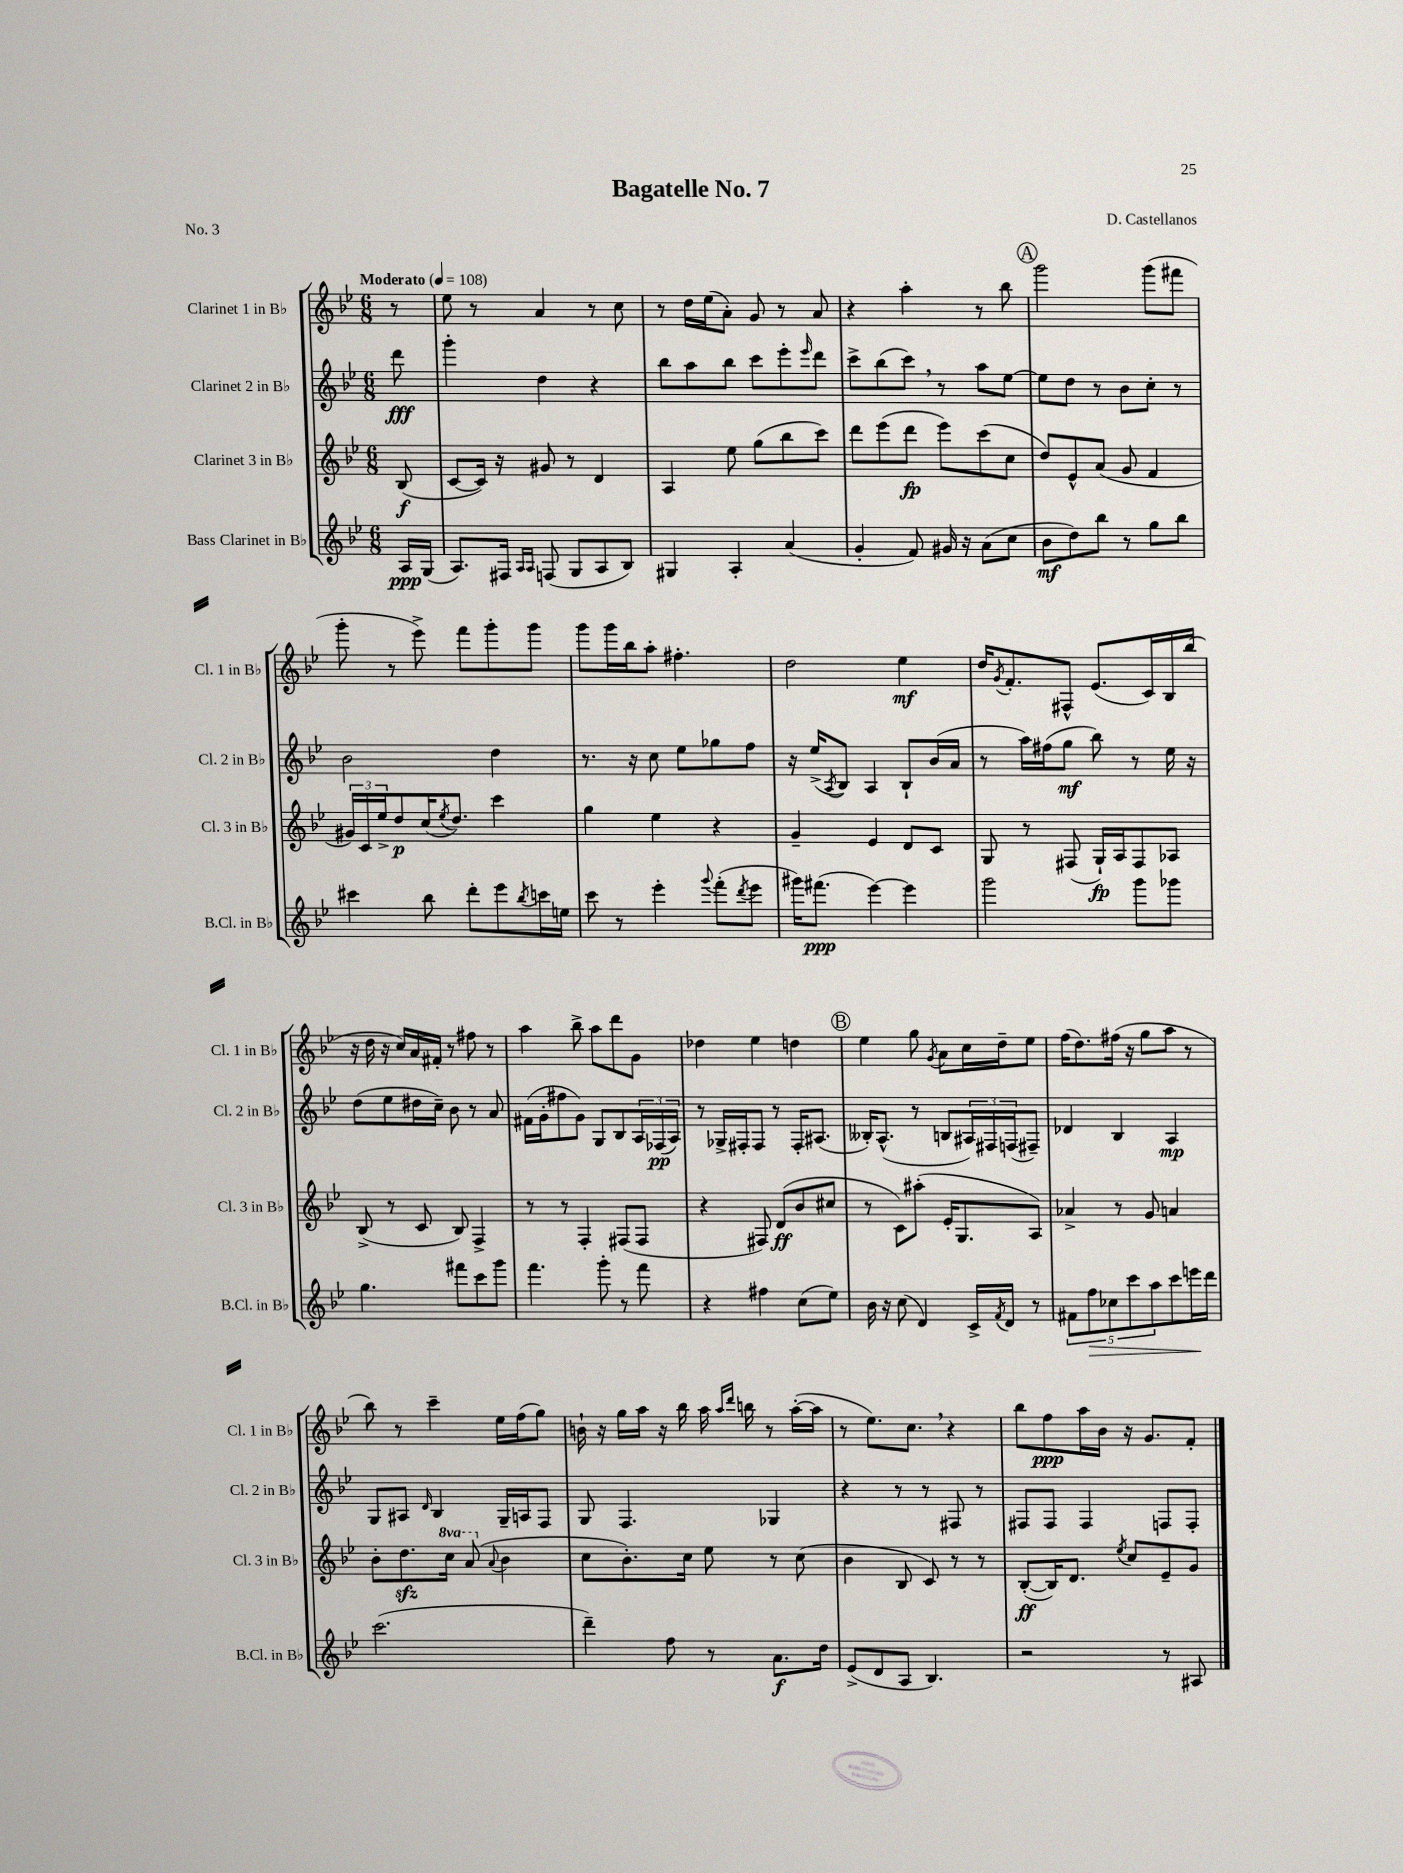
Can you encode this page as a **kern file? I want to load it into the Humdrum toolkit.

**kern	**dynam	**kern	**dynam	**kern	**dynam	**kern	**dynam
*part4	*part4	*part3	*part3	*part2	*part2	*part1	*part1
*staff4	*staff4	*staff3	*staff3	*staff2	*staff2	*staff1	*staff1
*I"Bass Clarinet in B♭	*	*I"Clarinet 3 in B♭	*	*I"Clarinet 2 in B♭	*	*I"Clarinet 1 in B♭	*
*I'B.Cl. in B♭	*	*I'Cl. 3 in B♭	*	*I'Cl. 2 in B♭	*	*I'Cl. 1 in B♭	*
*clefG2	*	*clefG2	*	*clefG2	*	*clefG2	*
*k[b-e-]	*	*k[b-e-]	*	*k[b-e-]	*	*k[b-e-]	*
*M6/8	*	*M6/8	*	*M6/8	*	*M6/8	*
*MM108	*	*MM108	*	*MM108	*	*MM108	*
=	=	=	=	=	=	=	=
!	!	!	!	!	!	!LO:TX:a:B:t=Moderato	!
16A/LL	ppp	(8B-/	f	8ddd\	fff	8r	.
(16G/JJ	.	.	.	.	.	.	.
=1	=1	=1	=1	=1	=1	=1	=1
8.A/L)	.	[8c/L	.	4ggg'\	.	8ee-\	.
.	.	16c/Jk])	.	.	.	8r	.
16F#X/Jk	.	16r	.	.	.	.	.
16qqA/LL	.	.	.	.	.	.	.
16qqA/JJ	.	.	.	.	.	.	.
(8Fn/	.	8g#X/	.	4dd\	.	4a/	.
8G/L	.	8r	.	.	.	.	.
8A/	.	4d/	.	4r	.	8r	.
8B-/J)	.	.	.	.	.	8cc\	.
=2	=2	=2	=2	=2	=2	=2	=2
4G#X/	.	4A/	.	8bb-\L	.	8r	.
.	.	.	.	8aa\	.	16dd\LL	.
.	.	.	.	.	.	(16ee-\J	.
4A'/	.	8ee-\	.	8bb-\J	.	8a'\J)	.
.	.	(8gg\L	.	8ccc\L	.	8g/	.
(4a/	.	8bb-\	.	8eee-'\	.	8r	.
.	.	.	.	16qqeee-/	.	.	.
.	.	8ccc\J)	.	8ddd\J	.	8a/	.
=3	=3	=3	=3	=3	=3	=3	=3
4g'/	.	8ddd\L	.	8ccc^\L	.	4r	.
.	.	(8eee-\	.	(8bb-\	.	.	.
8f/)	.	8ddd\J	fp	8ccc,\J)	.	4aa'\	.
16g#X/	.	8eee-\L)	.	8r	.	.	.
16r	.	.	.	.	.	.	.
(8a\L	.	(8ccc\	.	8aa\L	.	8r	.
8cc\J	.	8cc\J	.	[8ee-\J	.	8bb-\	.
!!LO:REH:place=s1:t=A
=4	=4	=4	=4	=4	=4	=4	=4
8b-\L	mf	8dd/L)	.	8ee-\L]	.	2ggg\	.
8dd\)	.	8e-^^/	.	8dd\J	.	.	.
8bb-\J	.	(8a/J	.	8r	.	.	.
8r	.	8g/	.	8b-\L	.	.	.
8gg\L	.	4f/	.	8cc'\J	.	(8ggg\L	.
8bb-\J	.	.	.	8r	.	8fff#X\J	.
!!LO:LB:g=z
=5	=5	=5	=5	=5	=5	=5	=5
4ccc#X\	.	24g#X/LL)	.	2b-\	.	8ggg'\	.
.	.	24c/	.	.	.	.	.
.	.	24ee-^/J	.	.	.	.	.
.	.	8dd/	p	.	.	8r	.
8bb-\	.	(16cc/K	.	.	.	8eee-^\)	.
.	.	8qee-/	.	.	.	.	.
.	.	8.dd/J)	.	.	.	.	.
8ddd'\L	.	.	.	.	.	8fff\L	.
8eee-\	.	4ccc\	.	4dd\	.	8ggg'\	.
8qbb-/	.	.	.	.	.	.	.
16cccn\L	.	.	.	.	.	8ggg\J	.
16een\JJ	.	.	.	.	.	.	.
=6	=6	=6	=6	=6	=6	=6	=6
8ccc\	.	4gg\	.	8.r	.	8ggg\L	.
8r	.	.	.	.	.	16ggg\L	.
.	.	.	.	16r	.	16bb-\J	.
4eee-'\	.	4ee-\	.	8cc\	.	8aa'\J	.
.	.	.	.	8ee-\L	.	4.ff#X'\	.
8qqggg/	.	.	.	.	.	.	.
(8fff'\L	.	4r	.	8gg-X\	.	.	.
8qddd/	.	.	.	.	.	.	.
8eee-\J	.	.	.	8ff\J	.	.	.
=7	=7	=7	=7	=7	=7	=7	=7
16ggg#X\KL)	.	4g~/	.	16r	.	2dd\	.
(8.fff#X\J	ppp	.	.	(16ee-^/KL	.	.	.
.	.	.	.	8qA/	.	.	.
.	.	.	.	8B-/J)	.	.	.
[4eee-\)	.	4e-/	.	4A/	.	.	.
4eee-\]	.	8d/L	.	8B-`/L	.	4ee-\	mf
.	.	8c/J	.	(16b-/L	.	.	.
.	.	.	.	16a/JJ	.	.	.
=8	=8	=8	=8	=8	=8	=8	=8
2ggg\	.	8G/	.	8r	.	16dd/KL	.
.	.	.	.	.	.	8qg/	.
.	.	.	.	.	.	8.f'/	.
.	.	8r	.	16aa\LL)	.	.	.
.	.	.	.	(16ff#X\J	.	.	.
.	.	(8F#X/	.	8gg\J	mf	8F#X^^/J	.
.	.	16G`/LL)	fp	8bb-\)	.	(8.e-/L	.
.	.	16A/J	.	.	.	.	.
8ggg\L	.	8F#/	.	8r	.	.	.
.	.	.	.	.	.	16c/L)	.
8ggg-X\J	.	8A-X/J	.	16ee-\	.	16B-/	.
.	.	.	.	16r	.	(16bb-/JJ	.
!!LO:LB:g=z
=9	=9	=9	=9	=9	=9	=9	=9
4.gg\	.	(8B-^/	.	(8dd\L	.	16r	.
.	.	.	.	.	.	16dd\	.
.	.	8r	.	8ee-\	.	16r	.
.	.	.	.	.	.	16cc/LL)	.
.	.	8c/	.	16dd#X\L	.	16a/	.
.	.	.	.	16cc~\JJ)	.	16f#X'/JJ	.
8fff#X\L	.	8B-/)	.	8b-\	.	8r	.
8ccc\	.	4F^/	.	8r	.	8ff#X\	.
8ggg\J	.	.	.	8a/	.	8r	.
=10	=10	=10	=10	=10	=10	=10	=10
4.fff\	.	8r	.	(16f#X\LL	.	4aa\	.
.	.	.	.	16g'\J	.	.	.
.	.	8r	.	8ff#X\	.	.	.
.	.	4F'/	.	8g\J)	.	8bb-^\	.
8ggg'\	.	.	.	8G/L	.	8aa\L	.
8r	.	(8F#X/L	.	8B-/	.	8ddd\	.
8fff\	.	8F#/J	.	24A/L	.	8g\J	.
.	.	.	.	(24F-X/	pp	.	.
.	.	.	.	24A/JJ)	.	.	.
=11	=11	=11	=11	=11	=11	=11	=11
4r	.	4r	.	8r	.	4dd-X\	.
.	.	.	.	16G-X^/LL	.	.	.
.	.	.	.	16F#X'/J	.	.	.
4ff#X\	.	8F#X/)	.	8F#/J	.	4ee-\	.
.	.	(8d/L	ff	8r	.	.	.
(8cc\L	.	8b-/	.	16F#'/KL	.	4ddn\	.
.	.	.	.	(8.A#X/J	.	.	.
8ee-\J)	.	8cc#X/J	.	.	.	.	.
!!LO:REH:place=s1:t=B
=12	=12	=12	=12	=12	=12	=12	=12
16b-\	.	8r	.	16B--X'/KL)	.	4ee-\	.
16r	.	.	.	(8.A^^/J	.	.	.
(8cc\	.	8c\L)	.	.	.	.	.
4d/)	.	(8aa#X'\J	.	8r	.	8gg\	.
.	.	.	.	.	.	8qg/	.
.	.	16e-'/KL	.	8Bn/L	.	8a\L	.
.	.	8.G/	.	.	.	.	.
16c^/LL	.	.	.	24A#X/L)	.	16cc\L	.
.	.	.	.	24F#X/	.	.	.
8qf/	.	.	.	.	.	.	.
16d/JJ	.	.	.	.	.	16dd~\J	.
.	.	.	.	(24Fn/J	.	.	.
8r	.	8A/J)	.	8F#X~/J)	.	8ee-\J	.
=13	=13	=13	=13	=13	=13	=13	=13
10f#X\L	.	4a-X^/	.	4d-X/	.	(16ff\KL	.
.	.	.	.	.	.	8.dd\)	.
!	!LO:HP:b	!	!	!	!	!	!
10ff\	>	.	.	.	.	.	.
10cc-X\	.	.	.	.	.	.	.
.	.	8r	.	4B-/	.	(16ff#X\Jk	.
10ccc\	.	.	.	.	.	.	.
.	.	.	.	.	.	16r	.
.	.	8g/	.	.	.	8gg\L	.
10aa\	.	.	.	.	.	.	.
8ccc\	.	4an/	.	4A/	mp	8aa\J	.
16eeen\L	.	.	.	.	.	8r	.
16ddd\JJ	]	.	.	.	.	.	.
!!LO:LB:g=z
=14	=14	=14	=14	=14	=14	=14	=14
(2.ccc\	.	8b-'\L	.	8G/L	.	8bb-\)	.
.	.	8.ddzz\	.	8A#X/J	.	8r	.
.	.	.	.	16qqd/	.	.	.
.	.	.	.	4B-/	.	4ccc~\	.
*	*	*8va	*	*	*	*	*
.	.	16ccc\Jk	.	.	.	.	.
.	.	(8aa/	.	.	.	.	.
*	*	*X8va	*	*	*	*	*
.	.	8qqa/	.	.	.	.	.
.	.	4b-\	.	16G~/LL	.	16ee-\LL	.
.	.	.	.	16An/J	.	(16ff\J	.
.	.	.	.	8F/J	.	8gg\J)	.
=15	=15	=15	=15	=15	=15	=15	=15
4ddd~\)	.	8cc\L	.	8G/	.	16bn`\	.
.	.	.	.	.	.	16r	.
.	.	8.b-'\)	.	4.F/	.	16gg\LL	.
.	.	.	.	.	.	16aa\JJ	.
8ff\	.	.	.	.	.	16r	.
.	.	16cc\Jk	.	.	.	16bb-\	.
8r	.	8ee-\	.	.	.	16aa\	.
.	.	.	.	.	.	16qqaa/LL	.
.	.	.	.	.	.	16qqddd/JJ	.
.	.	.	.	.	.	16bbn\	.
8.a\L	f	8r	.	4G-X/	.	8r	.
.	.	(8cc\	.	.	.	([16aa'\LL	.
16dd\Jk	.	.	.	.	.	16aa\JJ]	.
=16	=16	=16	=16	=16	=16	=16	=16
(8e-^/L	.	4b-\	.	4r	.	8r	.
8d/	.	.	.	.	.	8.ee-\L)	.
8A/J	.	8B-/	.	8r	.	.	.
.	.	.	.	.	.	8.cc,\J	.
4.B-/)	.	8c/)	.	8r	.	.	.
.	.	8r	.	8F#X/	.	4r	.
.	.	8r	.	8r	.	.	.
=17	=17	=17	=17	=17	=17	=17	=17
2r	.	([8B-'/L	ff	8F#X/L	.	8bb-\L	.
.	.	16B-/K])	.	8F#/J	.	8ff\	ppp
.	.	8.d/J	.	.	.	.	.
.	.	.	.	4F#/	.	16aa\L	.
.	.	.	.	.	.	16b-\JJ	.
.	.	8qee-/	.	.	.	.	.
.	.	8cc/L	.	.	.	16r	.
.	.	.	.	.	.	8.g/L	.
8r	.	8e-~/	.	8Fn/L	.	.	.
8A#X/	.	8g/J	.	8F'/J	.	8f'/J	.
==	==	==	==	==	==	==	==
*-	*-	*-	*-	*-	*-	*-	*-
